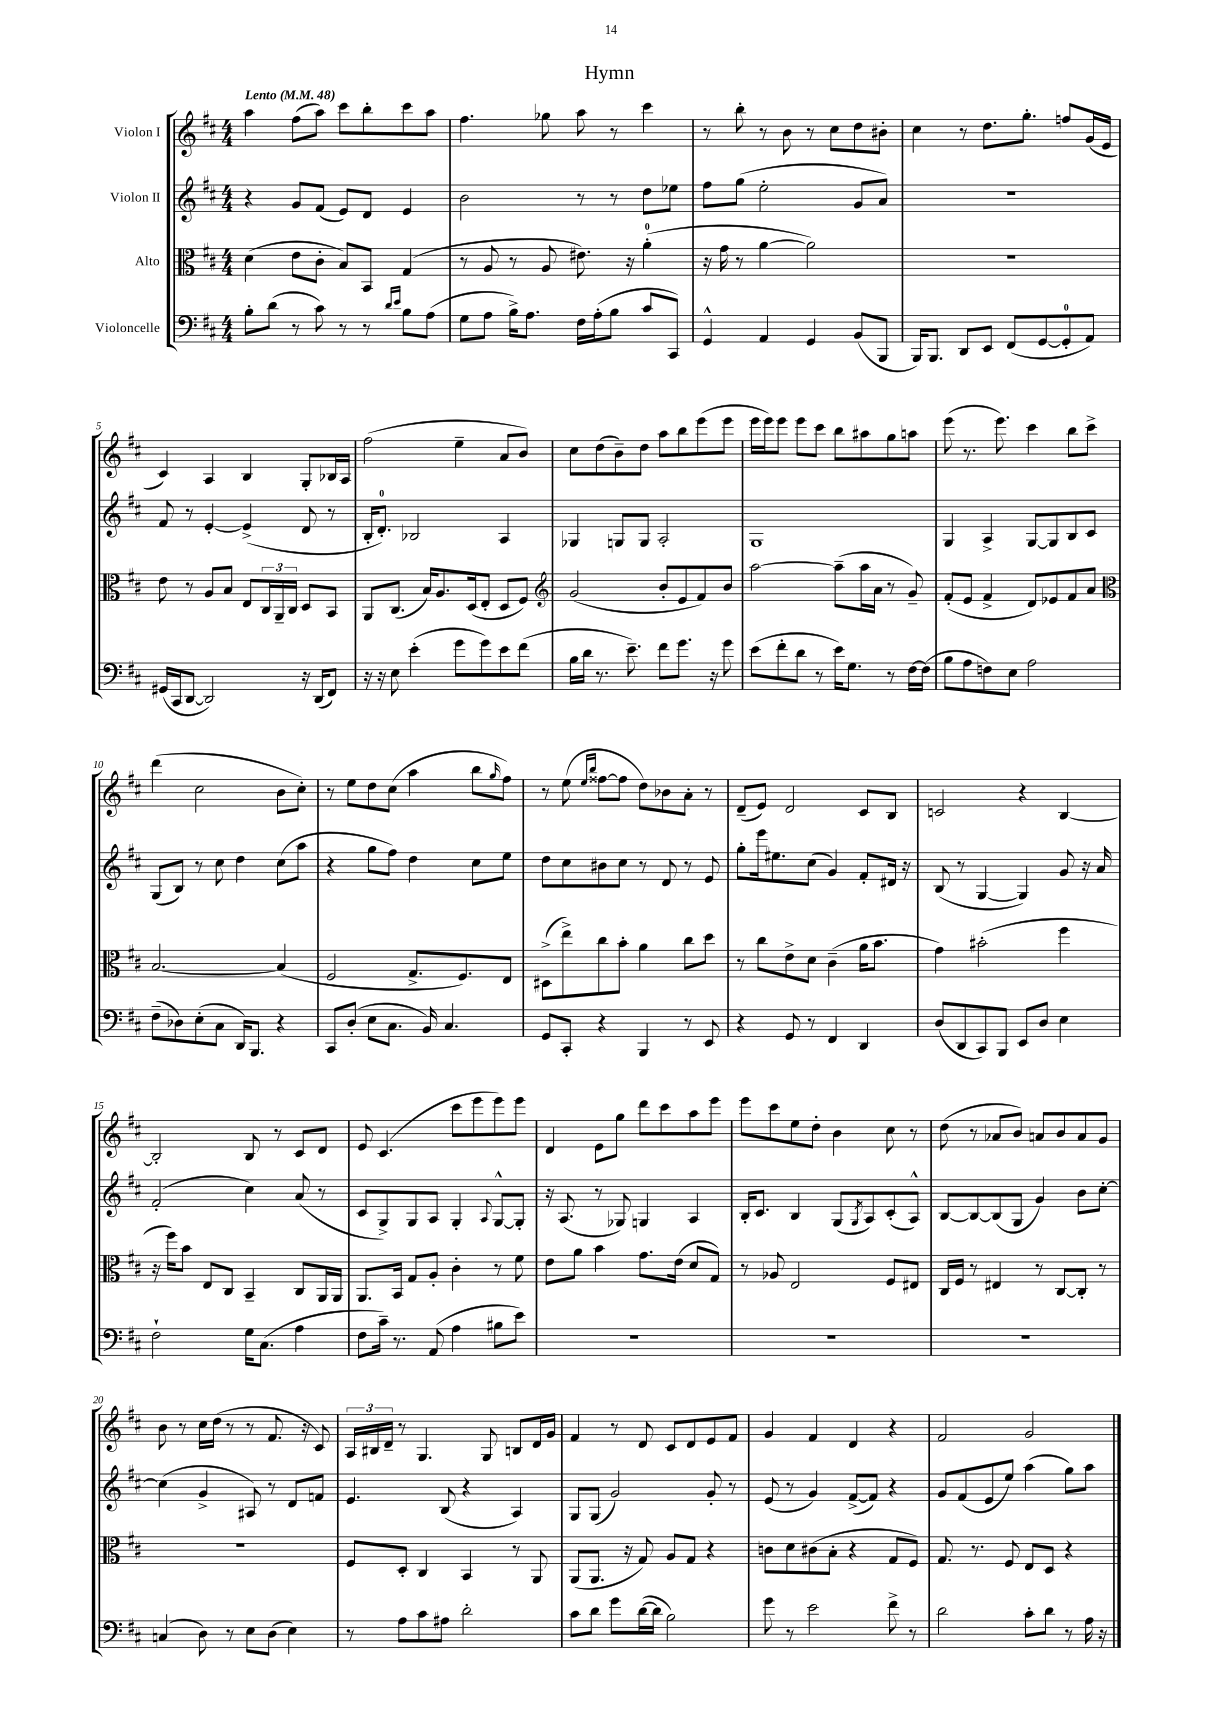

**kern	**kern	**kern	**kern
*part4	*part3	*part2	*part1
*staff4	*staff3	*staff2	*staff1
*I"Violoncelle	*I"Alto	*I"Violon II	*I"Violon I
*clefF4	*clefC3	*clefG2	*clefG2
*k[f#c#]	*k[f#c#]	*k[f#c#]	*k[f#c#]
*M4/4	*M4/4	*M4/4	*M4/4
*MM48	*MM48	*MM48	*MM48
=1	=1	=1	=1
!	!	!	!LO:TX:a:B:t=Lento
8B'\L	(4d\	4r	4aa\
(8d\J	.	.	.
8r	8e\L	8g/L	(8ff#\L
8c#\)	8c#'\J	(8f#/J	8aa\J)
8r	8B/L)	8e/L)	8ccc#\L
8r	8BB/J	8d/J	8bb'\
16qqd/LL	.	.	.
16qqe/JJ	.	.	.
8B\L	(4G/	4e/	8ccc#\
(8A\J	.	.	8aa\J
=2	=2	=2	=2
8G\L	8r	2b\	4.ff#\
8A\J	8A/	.	.
16B^\KL)	8r	.	.
8.A\J	.	.	.
.	8A/	.	8gg-X\
16F#\LL	8.e#X\)	8r	8aa\
(16A'\J	.	.	.
8B\J	.	8r	8r
.	16r	.	.
8c#/L	(4a'\	8dd\L	4ccc#\
8CC#/J)	.	8ee-X\J	.
=3	=3	=3	=3
4GG^^/	16r	8ff#\L	8r
.	16g\	.	.
.	8r	(8gg\J	8bb'\
4AA/	[4a\	2ee'\	8r
.	.	.	8b\
4GG/	2a\])	.	8r
.	.	.	8cc#\L
(8BB/L	.	8g/L	8dd\
8BBB/J	.	8a/J)	8b#X'\J
=4	=4	=4	=4
16BBB/KL)	1r	1r	4cc#\
8.BBB/J	.	.	.
8DD/L	.	.	8r
8EE/J	.	.	8.dd\L
(8FF#/L	.	.	.
.	.	.	8.gg'\J
[8GG/	.	.	.
8GG'/]	.	.	8ffn/L
8AA/J)	.	.	(16g/L
.	.	.	16e/JJ
!!LO:LB:g=z
=5	=5	=5	=5
(16GG#X/LL	8e\	8f#/	4c#/)
16CC#/J	.	.	.
[8DD/J	8r	8r	.
2DD/])	8A/L	[4e'/	4A/
.	8B/J	.	.
.	8E/L	(4e^/]	4B/
.	24C#/L	.	.
.	24AA~/	.	.
.	24C#/JJ	.	.
16r	8D/L	8d/	8G'/L
(16DD/KL	.	.	.
8FF#/J)	8BB/J	8r	16B-X/L
.	.	.	16A/JJ
=6	=6	=6	=6
16r	8AA/L	16B'/KL	(2ff#\
16r	.	8.d'/J)	.
8E\	(8.C#/J	.	.
(4e'\	.	2B-X/	.
.	16B/KL)	.	.
.	8.A/	.	.
8g\L	.	.	4ee~\
.	(16D/k	.	.
8g\)	8E'/J	.	.
8e\	8D/L	4A/	8a/L
(8f#\J	8F#/J)	.	8b/J)
=7	=7	=7	=7
*	*clefG2	*	*
16B\LL	(2g/	4G-X/	8cc#\L
16d\JJ	.	.	.
8.r	.	.	(8dd\
.	.	8Gn/L	8b~\)
8.e~\)	.	.	.
.	.	8G/J	8dd\J
8f#\L	8b'/L	2A'/	8aa\L
8.g\J	8e/	.	8bb\
.	8f#/)	.	(8eee\
16r	.	.	.
8g\	8b/J	.	8eee\J
=8	=8	=8	=8
(8e\L	[2aa\	1G	16eee\LL
.	.	.	16eee\J)
8f#'\	.	.	8eee\J
8d\J	.	.	8eee\L
8r	.	.	8ccc#\J
16e\KL)	(8aa~\L]	.	8bb\L
8.G\J	.	.	.
.	16aa\L	.	8aa#X\
.	16a\JJ	.	.
8r	8r	.	8gg\
[16F#\LL	8g~/)	.	8aan\J
(16F#\JJ]	.	.	.
=9	=9	=9	=9
8B\L	(8f#'/L	4G/	(8eee\
8A\	8e/J	.	8.r
8Fn\)	4f#^/	4A^/	.
.	.	.	8.eee\)
8E\J	.	.	.
2A\	8d/L)	[8G/L	4ccc#\
.	8e-X/	8G/]	.
.	8f#/	8B/	8bb\L
.	8a/J	8c#/J	8ccc#^\J
!!LO:LB:g=z
=10	=10	=10	=10
*	*clefC3	*	*
(8F#~\L	[2.B/	(8G/L	(4ddd\
8D-X\)	.	8B/J)	.
(8E'\	.	8r	2cc#\
8C#\J	.	8cc#\	.
16DD/KL)	.	4dd\	.
8.BBB/J	.	.	.
4r	(4B/]	(8cc#\L	8b\L
.	.	8aa\J	8cc#'\J)
=11	=11	=11	=11
8CC#/L	2F#/	4r	8r
(8D'/J	.	.	8ee\L
8E\L	.	8gg\L	8dd\
8.C#\J	.	8ff#\J)	(8cc#\J
.	8.G^/L	4dd\	4aa\
16BB/)	.	.	.
4.C#/	.	.	.
.	8.F#/)	.	.
.	.	8cc#\L	8bb\L
.	.	.	16qqgg/
.	8E/J	8ee\J	8ff#\J)
=12	=12	=12	=12
8GG/L	(8D#X^\L	8dd\L	8r
8CC#'/J	8ee^\)	8cc#\	(8ee\
.	.	.	16qqee/LL
.	.	.	16qqbb/JJ
4r	8cc#\	8b#X\	[8ff##X\L
.	8b'\J	8cc#\J	8ff##\J]
4BBB/	4a\	8r	8dd\L)
.	.	8d/	8b-X\
8r	8cc#\L	8r	8a'\J
8EE/	8dd\J	8e/	8r
=13	=13	=13	=13
4r	8r	8gg'\L	(8d~/L
.	8cc#\L	16eee\k	8e/J)
.	.	8.ee#X\	.
8GG/	8e^\	.	2d/
8r	8d\J	(8cc#\J	.
4FF#/	(4c#~\	4g/)	.
4DD/	16a\KL	8f#'/L	8c#/L
.	8.b\J	.	.
.	.	16d#X/Jk	8B/J
.	.	16r	.
=14	=14	=14	=14
(8D/L	4g\)	(8B/	2cn/
8DD/	.	8r	.
8CC#/)	(2b#X'\	[4G/	.
8BBB/J	.	.	.
8EE/L	.	4G/])	4r
8D/J	.	.	.
4E\	4ff#\	8g/	[4B/
.	.	16r	.
.	.	16a/	.
!!LO:LB:g=z
=15	=15	=15	=15
2F#`\	16r	(2f#'/	2B'/]
.	16ff#\KL)	.	.
.	8b\J	.	.
.	8E/L	.	.
.	8C#/J	.	.
16G\KL	4BB~/	4cc#\)	8B/
(8.C#\J	.	.	.
.	.	.	8r
4A\	8C#/L	(8a/	8c#/L
.	16AA/L	8r	8d/J
.	16AA/JJ	.	.
=16	=16	=16	=16
8F#\L	8.AA/L	8c#/L	8e/
16c#~\Jk)	.	8G^/)	(4.c#/
8.r	16BB/Jk	.	.
.	8G/L	8G/	.
(8AA/	8A'/J	8A/J	.
4A\	4c#'\	4G'/	8ccc#\L
.	.	.	8eee\
.	.	8qqA/	.
8B#X\L	8r	[8G^^/L	8eee\)
8e\J)	8f#\	8G'/J]	8eee\J
=17	=17	=17	=17
1r	8e\L	16r	4d/
.	.	(8.A/	.
.	8a\J	.	.
.	4b\	8r	8e\L
.	.	8G-X/)	8gg\J
.	8.g\L	4Gn/	8ddd\L
.	.	.	8ccc#\
.	(16e\Jk	.	.
.	8d/L	4A/	8aa\
.	8G/J)	.	8eee\J
=18	=18	=18	=18
1r	8r	16B'/KL	8eee\L
.	.	8.c#/J	.
.	8A-X/	.	8ccc#\
.	2E/	4B/	8ee\
.	.	.	8dd'\J
.	.	(8G/L	4b\
.	.	8qG/	.
.	.	8A/)	.
.	8F#/L	(8c#'/	8cc#\
.	8E#X/J	8A^^/J)	8r
=19	=19	=19	=19
1r	16C#/LL	[8B/L	(8dd\
.	16F#/JJ	.	.
.	8r	8B/_	8r
.	4E#X/	(8B/]	8a-X/L
.	.	8G/J	8b/J)
.	8r	4g/)	8an/L
.	[8C#/L	.	8b/
.	8C#'/J]	8b\L	8a/
.	8r	[8cc#'\J	8g/J
!!LO:LB:g=z
=20	=20	=20	=20
(4Cn/	1r	(4cc#\]	8b\
.	.	.	8r
8D\)	.	4g^/	16cc#\LL
.	.	.	(16dd\JJ
8r	.	.	8r
8E\L	.	8A#X/)	8r
(8D\J	.	8r	8.f#/
4E\)	.	8d/L	.
.	.	.	16r
.	.	8fn/J	8c#/)
=21	=21	=21	=21
8r	8F#/L	4.e/	24A/LL
.	.	.	24B#X/
.	.	.	24d~/JJ
8A\L	8D'/J	.	8r
8c#\	4C#/	.	4.G/
8A#X\J	.	(8B/	.
2d'\	4BB/	4r	.
.	.	.	8G/
.	8r	4A/)	8Bn/L
.	8AA/	.	16d/L
.	.	.	16g/JJ
=22	=22	=22	=22
8c#\L	(8AA/L	8G/L	4f#/
8d\J	8.AA/J	(8G/J	.
8g\L	.	2g/)	8r
.	16r	.	.
([16d\L	8G/)	.	8d/
16d\JJ]	.	.	.
2B\)	8A/L	.	8c#/L
.	8G/J	.	8d/
.	4r	8g'/	8e/
.	.	8r	8f#/J
=23	=23	=23	=23
8g\	8cn\L	(8e/	4g/
8r	8d\	8r	.
2e\	(8c#X\	4g/)	4f#/
.	8B'\J	.	.
.	4r	([8f#^/L	4d/
.	.	8f#/J])	.
8f#^\	8G/L	4r	4r
8r	8F#/J)	.	.
=24	=24	=24	=24
2d\	8.G/	8g/L	2f#/
.	.	(8f#/	.
.	8.r	.	.
.	.	8e/	.
.	8F#/	8ee/J)	.
8c#'\L	8E/L	(4aa\	2g/
8d\J	8D/J	.	.
8r	4r	8gg\L)	.
16A\	.	8aa\J	.
16r	.	.	.
==	==	==	==
*-	*-	*-	*-
